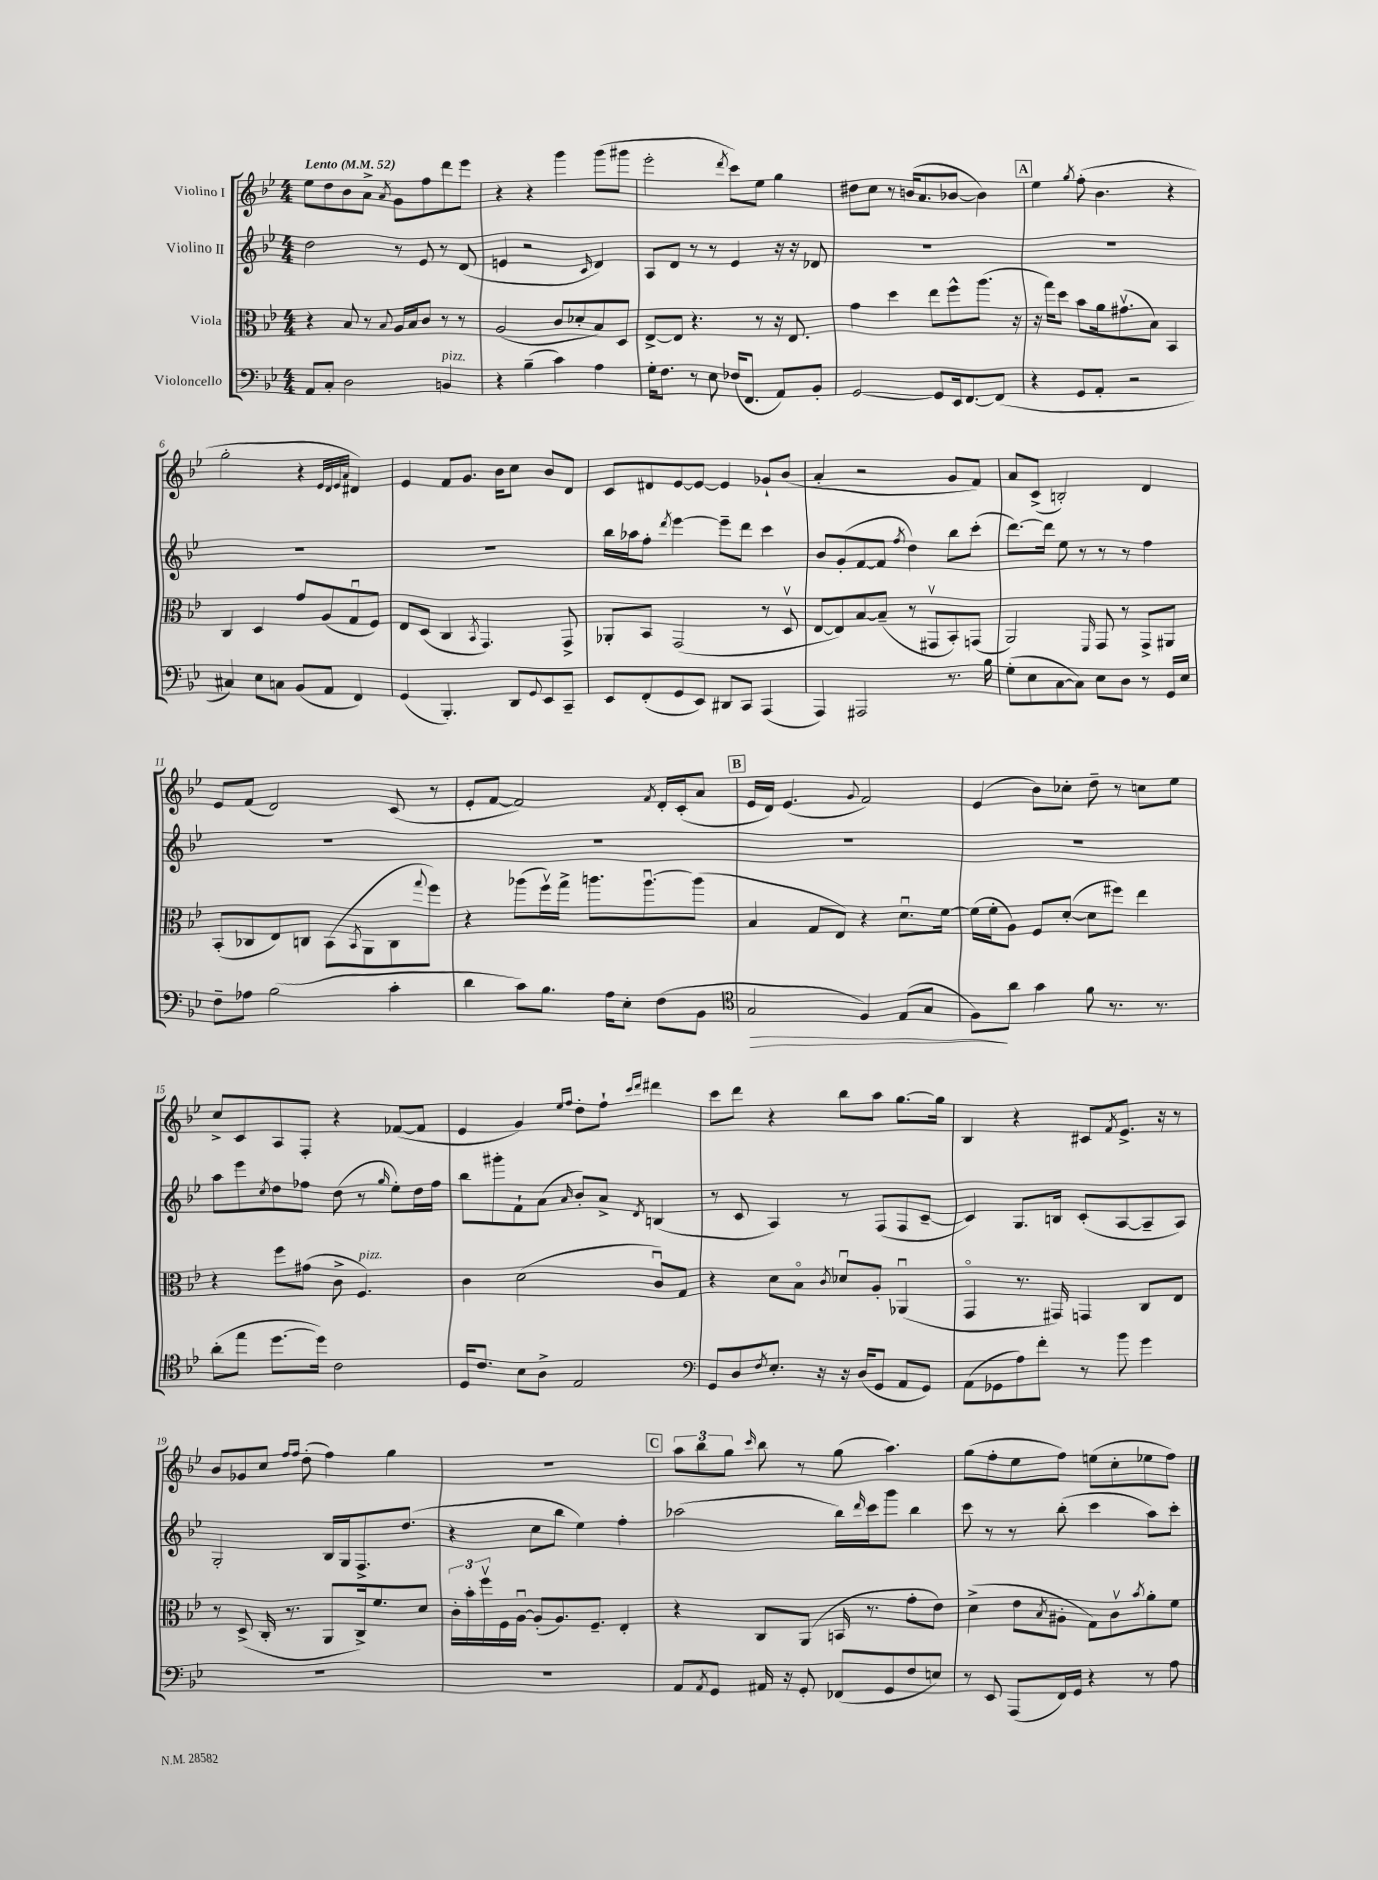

**kern	**dynam	**kern	**kern	**kern
*part4	*part4	*part3	*part2	*part1
*staff4	*staff4	*staff3	*staff2	*staff1
*I"Violoncello	*	*I"Viola	*I"Violino II	*I"Violino I
*clefF4	*	*clefC3	*clefG2	*clefG2
*k[b-e-]	*	*k[b-e-]	*k[b-e-]	*k[b-e-]
*M4/4	*	*M4/4	*M4/4	*M4/4
*MM52	*	*MM52	*MM52	*MM52
=1	=1	=1	=1	=1
!	!	!	!	!LO:TX:a:B:t=Lento
8AA/L	.	4r	2dd\	8ee-\L
8C'/J	.	.	.	8dd\
2D\	.	8B-/	.	8b-\
.	.	8r	.	8a^\J
.	.	8qqB-/	.	8qa/
.	.	16A/LL	8r	8g\L
.	.	16B-/J	.	.
.	.	8c/J	8e-/	8ff\
!LO:TX:a:i:t=pizz.	!	!	!	!
4BBn/	.	8r	8r	8ddd\
.	.	8r	(8d/	8eee-\J
=2	=2	=2	=2	=2
4r	.	(2A/	4en/	4r
(4B-~\	.	.	2r	4r
4c\)	.	8c/L	.	4ggg\
.	.	8d-X'/	.	.
.	.	.	16qqc/	.
4A\	.	8B-/)	4d/)	(8ggg\L
.	.	8D/J	.	8ggg#X\J
=3	=3	=3	=3	=3
16G'\KL	.	[8E-^/L	8A/L	2eee-'\
8.F\J	.	.	.	.
.	.	8E-/J]	8d/J	.
8r	.	4.r	8r	.
8E-\	.	.	8r	.
.	.	.	.	8qddd/
(16F-X/KL	.	.	4e-/	8ccc\L)
8.FF/J	.	.	.	.
.	.	8r	.	8ee-\J
8AA/L)	.	16r	16r	4gg\
.	.	8.E-/	16r	.
8BB-'/J	.	.	8d-X/	.
=4	=4	=4	=4	=4
[2GG/	.	4g\	1r	8dd#X\L
.	.	.	.	8cc\J
.	.	4dd\	.	8r
.	.	.	.	(16bn/KL
.	.	.	.	8.a/
8GG/L]	.	8ee-\L	.	.
16EE-/k	.	8ff^^\	.	[8b-X/J
[8.FF/	.	.	.	.
.	.	(8.aa\J	.	4b-\])
(8FF/J]	.	.	.	.
.	.	16r	.	.
!!LO:REH:place=s1:t=A
=5	=5	=5	=5	=5
4r	.	16r	1r	4ee-\
.	.	16gg\KL)	.	.
.	.	8dd\J	.	.
.	.	.	.	8qgg/
8GG/L	.	8b-\L	.	(8ff'\
8AA'/J	.	16a\k	.	4.b-\
.	.	(8.g#Xv\	.	.
2r	.	.	.	.
.	.	8B-\J)	.	.
.	.	4BB-/	.	4r
!!LO:LB:g=z
=6	=6	=6	=6	=6
4C#X/)	.	4C/	1r	2gg'\
8E-\L	.	4D/	.	.
8Cn\J	.	.	.	.
(8BB-/L	.	8g/L	.	4r
8AA/J	.	(8A/	.	.
.	.	.	.	32qqe-/LLL
.	.	.	.	32qqd/
.	.	.	.	32qqe-/
.	.	.	.	32qqa/JJJ
4FF/)	.	8Gu/	.	4d#X/)
.	.	8F/J)	.	.
=7	=7	=7	=7	=7
(4GG/	.	8E-/L	1r	4e-/
.	.	(8D/J	.	.
4.BBB-'/)	.	4C/	.	8f/L
.	.	.	.	8.g/J
.	.	8qBB-/	.	.
.	.	4.GG/)	.	.
.	.	.	.	16b-\KL
8DD/L	.	.	.	8cc\J
8qqGG/	.	.	.	.
8EE-/	.	.	.	8b-/L
8CC~/J	.	8GG^/	.	8d/J
=8	=8	=8	=8	=8
8EE-/L	.	8AA-X'/L	16bb-\LL	8c/L
.	.	.	16aa-X\J	.
(8FF'/	.	8BB-/J	8ff'\J	8d#X/
.	.	.	8qddd/	.
8GG/	.	(2GG/	[4eee-\	[8e-/
8EE-/J)	.	.	.	8e-/J_
8DD#X/L	.	.	8eee-~\L]	4e-/]
8CC/J	.	.	8ddd\J	.
(4AAA/	.	8r	4ccc\	8g-X`/L
.	.	8Dv/	.	(8b-/J
=9	=9	=9	=9	=9
4AAA/)	.	[8E-/L	8b-/L	4a'/
.	.	8E-/])	(8g'/	.
2AAA#X/	.	[8B-/	[8f/	2r
.	.	(8B-~/J]	8f/J]	.
.	.	.	8qff/	.
.	.	8r	4dd\)	.
.	.	8GG#Xv/L	.	.
8.r	.	8BB-'/)	8bb-\L	8g/L
.	.	(8GGn/J	(8ccc'\J	8f/J)
16B-\	.	.	.	.
=10	=10	=10	=10	=10
(8G'\L	.	2AA/)	[8.ddd\L)	8a/L
8E-\	.	.	.	(8c^/J
.	.	.	16ddd\Jk]	.
[8C\	.	.	8ee-\	2Bn'/)
8C\J])	.	.	8r	.
.	.	16qqFF/	.	.
8E-\L	.	8GG/	8r	.
8D\J	.	8r	8r	.
8r	.	8GG^/L	4ff\	4d/
16GG/LL	.	8AA#X/J	.	.
16E-/JJ	.	.	.	.
!!LO:LB:g=z
=11	=11	=11	=11	=11
8F~\L	.	(8BB-'/L	1r	8e-/L
8A-X\J	.	8C-X/	.	(8f/J
(2B-\	.	8E-/)	.	2d/)
.	.	8Cn/J	.	.
.	.	(8BB-\L	.	.
.	.	8qBB-/	.	.
.	.	8AA\	.	.
4c'\	.	8C\	.	(8c/
.	.	8qqgg/	.	.
.	.	8ff\J)	.	8r
=12	=12	=12	=12	=12
4d\	.	4r	1r	8e-'/L
.	.	.	.	[8f/J
8c\L)	.	(8aa-X\L	.	2f/])
8.B-\J	.	16ffv\L)	.	.
.	.	16gg^\JJ	.	.
.	.	8.aan\L	.	.
16A\KL	.	.	.	.
8E-'\J	.	.	.	.
.	.	[8.aau\	.	.
.	.	.	.	8qf/
(8F\L	.	.	.	16d'/LL
.	.	.	.	(16c'/J
8BB-\J	.	(8aa\J]	.	8a/J
!!LO:REH:place=s1:t=B
=13	=13	=13	=13	=13
*clefC4	*	*	*	*
!	!LO:HP:b	!	!	!
2G/	>	4B-/	1r	16e-/LL
.	.	.	.	16d/JJ)
.	.	.	.	(4.e-/
.	.	8G/L	.	.
.	.	8E-/J)	.	.
.	.	.	.	8qqg/
4F/)	.	4r	.	2f/)
(8E-/L	.	8.du\L	.	.
8G/J	.	.	.	.
.	.	[16f\Jk	.	.
=14	=14	=14	=14	=14
8F\L)	.	(16f\LL]	1r	(4e-/
.	.	16f'\J	.	.
8a\J	]	8A\J)	.	.
4g\	.	8F/L	.	8b-\L)
.	.	([8d'/J	.	8cc-X'\J
8f\	.	8d\L]	.	8dd~\
8.r	.	8ff#X\J)	.	8r
.	.	4ee-\	.	8ccn\L
8.r	.	.	.	.
.	.	.	.	8ee-\J
!!LO:LB:g=z
=15	=15	=15	=15	=15
(8a'\L	.	4r	8aa\L	8cc^/L
8ee-\J	.	.	8eee-\	8c/
.	.	.	8qcc/	.
[8.dd\L	.	8ff\L	8dd\	8A/
.	.	(8g#X\J	8ff-X\J	8F'/J
16dd\Jk])	.	.	.	.
2c\	.	8c^\	(8dd\	4r
!	!	!LO:TX:a:i:t=pizz.	!	!
.	.	4.F/)	8r	.
.	.	.	16qqgg/	.
.	.	.	8ee-'\L)	([8f-X/L
.	.	.	16dd\L	8f-/J]
.	.	.	16ff-\JJ	.
=16	=16	=16	=16	=16
16D/KL	.	4c\	8bb-\L	4e-/
8.c/J	.	.	.	.
.	.	.	8ggg#X'\	.
8B-\L	.	(2d\	8f`\	4g/)
8A^\J	.	.	(8a\J	.
.	.	.	.	16qqee-/LL
.	.	.	16qqa/	16qqff/JJ
2E-/	.	.	8b-'/L)	8dd'\L
.	.	.	8a^/J	8ff`\J
.	.	.	.	16qqccc/LL
.	.	.	8qd/	16qqddd/JJ
.	.	8cu/L)	(4Bn/	4ddd#X\
.	.	8G/J	.	.
=17	=17	=17	=17	=17
*clefF4	*	*	*	*
8GG/L	.	4r	8r	8ccc\L
8D/	.	.	8c/	8ddd\J
8qF/	.	.	.	.
8.E-'/J	.	8d\L	4A/)	4r
.	.	8B-\J	.	.
16r	.	.	.	.
.	.	8qc/	.	.
16r	.	8d-Xu/L	8r	8bb-\L
(16D/KL	.	.	.	.
8GG/J	.	8A'/J	(8F/L	8aa\J
8AA/L	.	(4AA-Xu/	8F/	[8.gg\L
8GG/J)	.	.	[8c~/J	.
.	.	.	.	16gg\Jk]
=18	=18	=18	=18	=18
(8AA\L	.	4GG/	4c/])	4B-/
8GG-X\	.	.	.	.
8A\)	.	8.r	8.G/L	4r
8f'\J	.	.	.	.
.	.	16GG#X/)	16Bn/Jk	.
8r	.	4GGn/	(8c'/L	8c#X/L
.	.	.	.	8qf/
8b-\	.	.	[8A/	8.e-^/J
4g\	.	8C/L	8A~/]	.
.	.	.	.	16r
.	.	8E-/J	8A/J)	8r
!!LO:LB:g=z
=19	=19	=19	=19	=19
1r	.	8r	2G'/	8b-/L
.	.	(8D^/	.	8g-X/
.	.	16C'/	.	8cc/J
.	.	8.r	.	.
.	.	.	.	16qqff/LL
.	.	.	.	16qqff/JJ
.	.	.	.	(8dd'\
.	.	8AA/L	16B-/LL	4ff\)
.	.	.	16G/J	.
.	.	16C^/k)	8.F^/	.
.	.	8.f/	.	.
.	.	.	.	4gg\
.	.	.	(8.dd/J	.
.	.	8d/J	.	.
=20	=20	=20	=20	=20
1r	.	24c'\LL	4r	1r
.	.	24b-'\	.	.
.	.	24ffv\	.	.
.	.	16F\	.	.
.	.	[16Au\JJ	.	.
.	.	(8A'/L]	8cc\L	.
.	.	8.A/)	8bb-\J	.
.	.	.	4ee-\)	.
.	.	8.F~/J	.	.
.	.	4E-'/	4ff'\	.
!!LO:REH:place=s1:t=C
=21	=21	=21	=21	=21
8AA/L	.	4r	(2aa-X\	12aa\L
.	.	.	.	12bb-\
8qAA/	.	.	.	.
8GG/J	.	.	.	.
.	.	.	.	12gg\J
.	.	.	.	16qqccc/
16AA#X/	.	8C/L	.	8bb-\
16r	.	.	.	.
8GG'/	.	(8AA/J	.	8r
(8FF-X/L	.	16BBn/	16bb-\LL)	(8gg\
.	.	.	16qqddd/	.
.	.	8.r	16ccc\J	.
8GG/	.	.	8ggg\J	4.aa\)
8F/	.	8g'\L	4bb-\	.
8En/J)	.	8e-\J)	.	.
=22	=22	=22	=22	=22
8r	.	(4d^\	8ccc\	(8gg\L
8EE-/	.	.	8r	8ff'\
(8AAA/L	.	8e-\L	8r	8ee-\
.	.	8qB-/	.	.
16FF/L)	.	8A#X'\J	(8bb-'\	8ff\J)
16GG/JJ	.	.	.	.
4r	.	8G\L)	4ccc\	(8een\L
.	.	8cv\	.	8cc'\
.	.	8qb-/	.	.
8r	.	8a'\	8aa\L)	8ee-X\
8A\	.	8f\J	8ccc'\J	8ff\J)
==	==	==	==	==
*-	*-	*-	*-	*-
